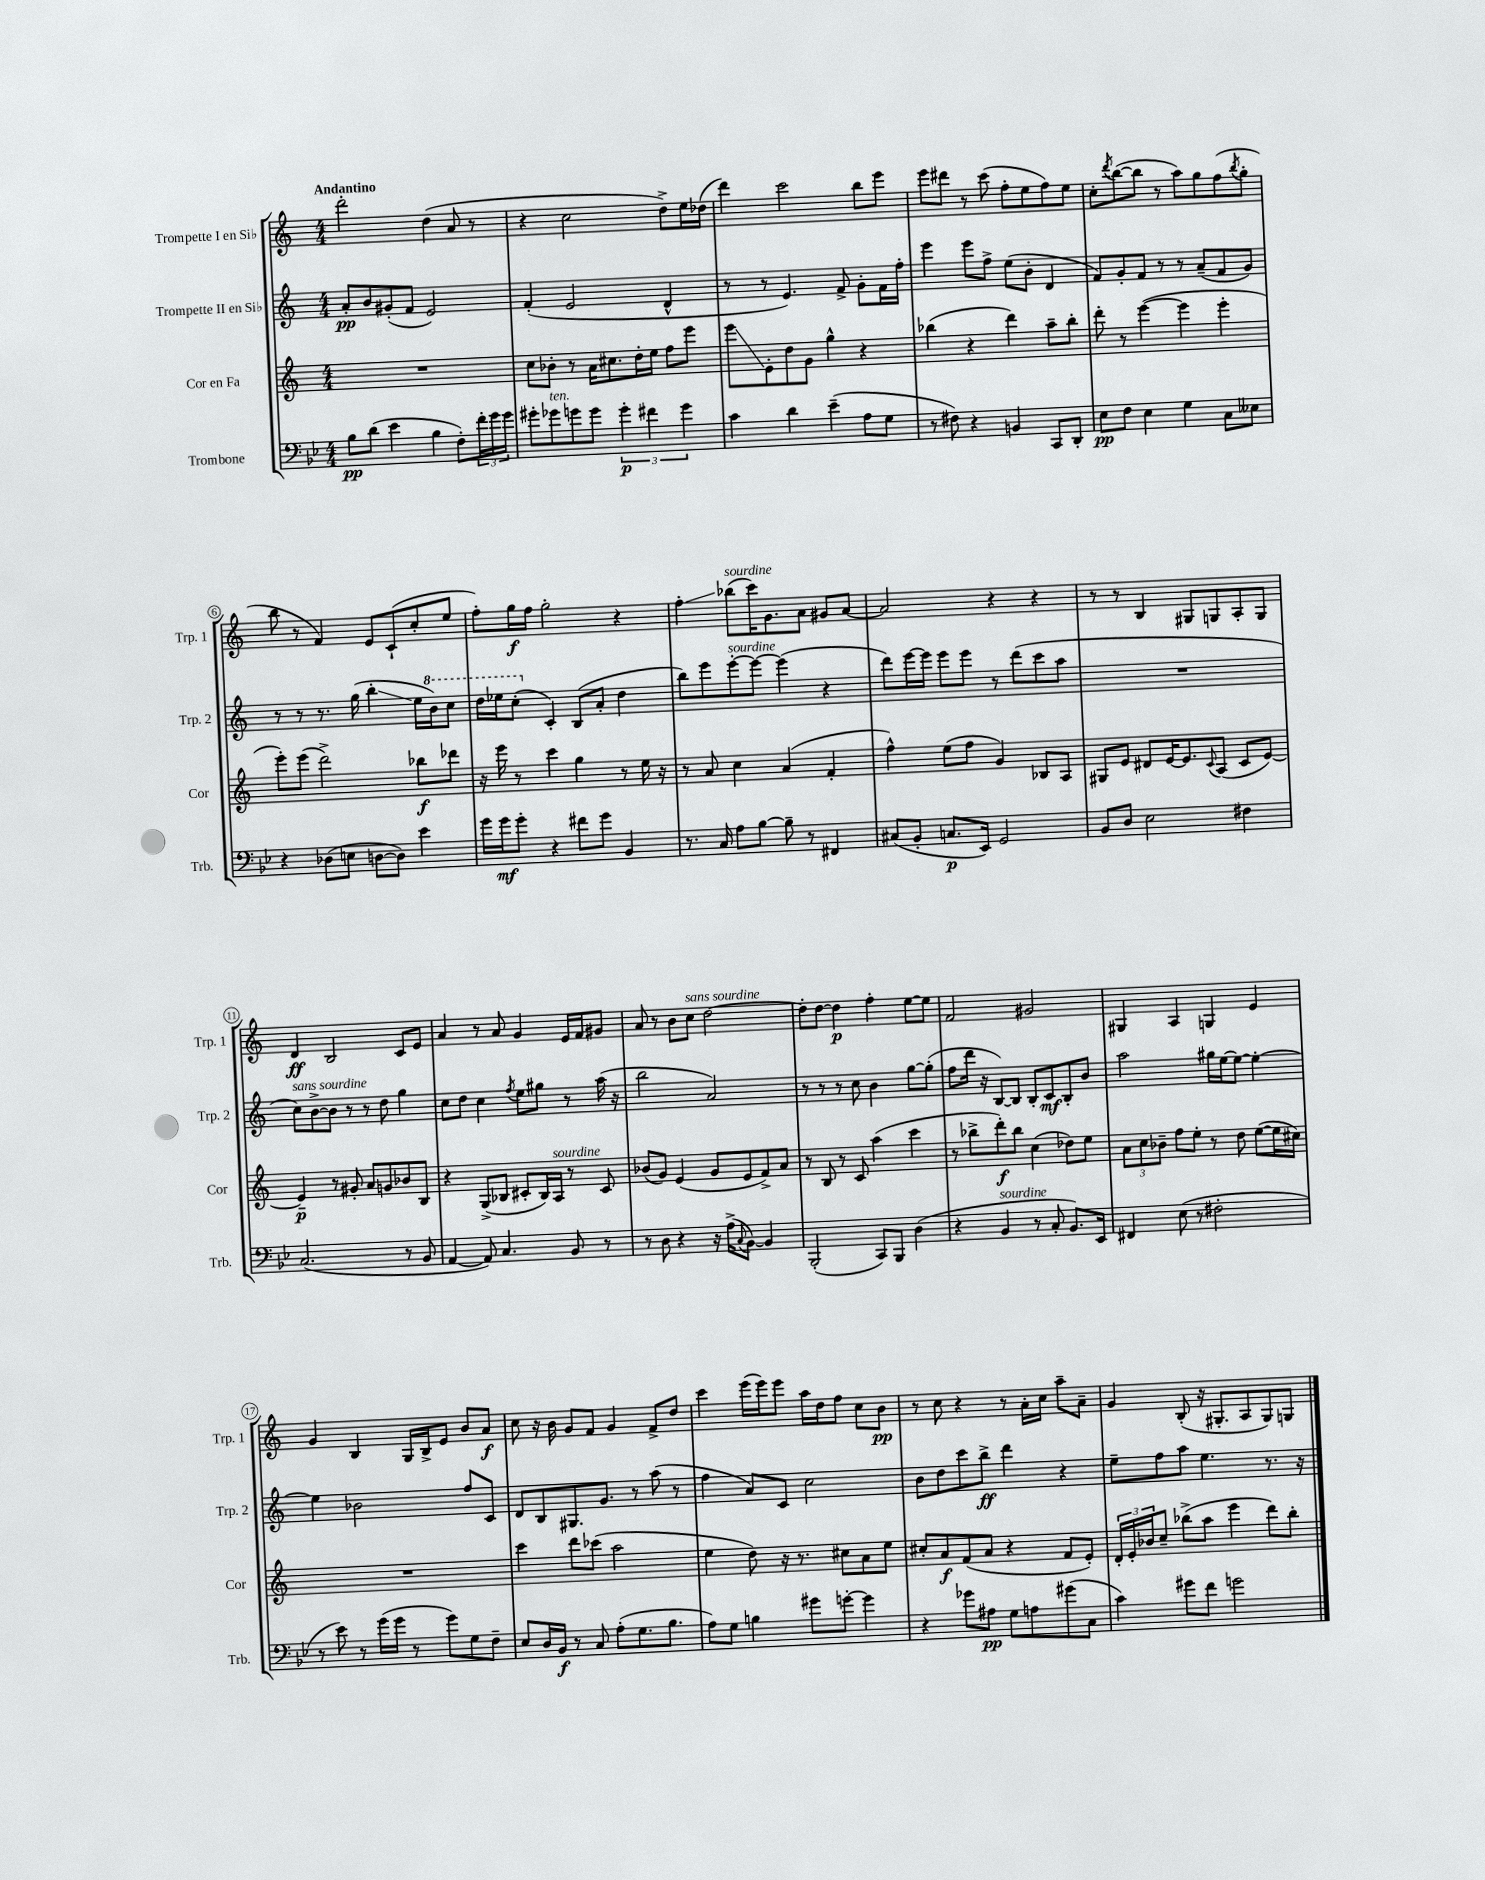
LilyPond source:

<<
\new StaffGroup <<
\new Staff = "s0" \with { instrumentName = "Trompette I en Sib" shortInstrumentName = "Trp. 1" } {
    \clef treble \key c \major \numericTimeSignature \time 4/4 \tempo "Andantino"
    d'''2-. d''4( a'8 r8 |
    r4 c''2 d''8->) e''16 des''16( |
    d'''4) c'''2 b''8 e'''8 |
    e'''8 dis'''8 r8 c'''8( f''8-. e''8 f''8) e''8 |
    c''8-. \acciaccatura { d'''8 } b''8~( b''8 r8 a''8) g''8 f''8( \acciaccatura { b''8 } g''8-. |
    b''8 r8 f'4) e'8 c'8-!( c''8-. e''8 |
    f''8-.) g''16\f f''16 g''2-. r4 |
    f''4-.\glissando bes''8^\markup { \italic "sourdine" }( c'''16) g'8. a'8 gis'8 a'8~ |
    a'2 r4 r4 |
    r8 r8 b4 gis8 g8 a8-. g8 |
    d'4\ff b2 c'8 e'8 |
    a'4 r8 a'8 g'4 e'16 f'16 gis'8 |
    a'8 r8 b'8 c''8^\markup { \italic "sans sourdine" } d''2~ |
    d''8-. d''8~ d''4\p f''4-. e''8~ e''8 |
    f'2 gis'2 |
    gis4 a4 g4 e'4 |
    g'4 b4 g16 b16-> e'8 b'8 a'8\f |
    c''8 r16 b'16 g'8 f'8 g'4 f'8-> d''8 |
    c'''4 e'''16( e'''16) e'''8 a''16 d''16 f''8 c''8 b'8\pp |
    r8 c''8 r4 r8 a'16-. c''16 a''8-- a'8-- |
    g'4 b8-.( r16 gis8.-. a8 gis8) g8 \bar "|." |
}
\new Staff = "s1" \with { instrumentName = "Trompette II en Sib" shortInstrumentName = "Trp. 2" } {
    \clef treble \key c \major \numericTimeSignature \time 4/4
    a'8-.\pp b'8 gis'8-.( f'8 e'2) |
    f'4-.( e'2 d'4-^ |
    r8 r8 e'4.) f'8-> g'8-. f'16 f''16-. |
    e'''4 e'''8 f''8-> e''8( b'8-. d'4 |
    f'8) g'8-. f'8 r8 r8 a'8--( f'8 g'8) |
    r8 r8 r8. g''16( b''4-.\glissando e''16 \ottava #1 b''16) c'''8 |
    d'''16 ees'''16 c'''8-.( \ottava #0 c'4-.) b8( a'8-. d''4 |
    b''8) e'''8 e'''8~-.^\markup { \italic "sourdine" } e'''8~ e'''4( r4 |
    d'''8) e'''16~ e'''16 e'''8 e'''8 r8 d'''8( c'''8 a''8 |
    R1 |
    c''8^\markup { \italic "sans sourdine" }) b'8~-> b'8 r8 r8 d''8 g''4 |
    c''8 d''8 c''4 \acciaccatura { f''8 } e''8 gis''8 r8 a''16( r16 |
    b''2 a'2) |
    r8 r8 r8 c''8 b'4 g''8~ g''8-.( |
    f''8 d'''16 r16 b8~) b8 b8-. c'8\mf b8-. b'8 |
    a''2 gis''16 e''16~ e''8~ e''4~-. |
    e''4 bes'2 f''8 c'8 |
    d'8 b8 gis8. g'8. r8 a''8( r8 |
    f''4 a'8) c'8 c''2 |
    b'8 d''8 c'''8 b''8->\ff d'''4 r4 |
    e''8-- f''8 a''8 e''4. r8. r16 \bar "|." |
}
\new Staff = "s2" \with { instrumentName = "Cor en Fa" shortInstrumentName = "Cor" } {
    \clef treble \key c \major \numericTimeSignature \time 4/4
    R1 |
    c''8 bes'8-. r8 a'16 cis''8. d''16-. e''16 f''8 e'''8 |
    e'''8\glissando e'8-. d''8 g'8 g''4-^ r4 |
    bes''4( r4 d'''4) a''8-- bes''8-. |
    d'''8-. r8 e'''4~( e'''4 e'''4-. |
    e'''8-.) e'''8( d'''2->) bes''8\f des'''8 |
    r16 e'''16 r8 c'''4 g''4 r8 e''16 r16 |
    r8 a'8 c''4 a'4( f'4-. |
    f''4-^) e''8( f''8 g'4) bes8 a8 |
    gis8 e'8 dis'8 e'16~ e'8. \appoggiatura { c'8 } a8( c'8 e'8~) |
    e'4--\p r8 gis'8-. a'8 g'8 bes'8 b8 |
    r4 g8->( bes8 cis'8-. bes16) a16^\markup { \italic "sourdine" } r8 cis'8 |
    bes'8( g'8) e'4( g'8 e'8 f'8->) a'8 |
    r8 b8 r8 c'8 a''4( c'''4 |
    r8 bes''8-> d'''8-.\f) bes''8 c''4( des''8) e''8 |
    \tuplet 3/2 { a'8 c''8 bes'8-- } f''8 e''8-. r8 d''8 e''8~( e''16 cis''16) |
    R1 |
    c'''4 d'''8 ces'''8( a''2 |
    e''4 d''8) r16 r8. cis''8 a'8 e''8 |
    cis''8-. a'8\f f'8( a'8 r4 f'8 e'8-.) |
    \tuplet 3/2 { d'16-. e'16-. bes'16 } c''8-- bes''8->( a''8 e'''4 d'''8) bes''8-. \bar "|." |
}
\new Staff = "s3" \with { instrumentName = "Trombone" shortInstrumentName = "Trb." } {
    \clef bass \key bes \major \numericTimeSignature \time 4/4
    bes8\pp d'8( ees'4 bes4 f8-.) \tuplet 3/2 { f'16-. g'16 g'16 } |
    gis'8-. ges'8^\markup { \italic "ten." } g'8 g'8 \tuplet 3/2 { g'4-.\p fis'4 g'4 } |
    c'4 d'4 ees'4--( a8 g8 |
    r8 fis8) r4 b,4 c,8 d,8-. |
    ees8\pp f8 ees4 g4 c8 eeses8 |
    r4 des8( e8 d8~ d8) ees'4 |
    g'16 g'16\mf g'8-. r4 fis'8 g'8 bes,4 |
    r8. c16 a8 bes8~ bes8-- r8 fis,4 |
    cis8( bes,8-. c8.\p ees,16) g,2 |
    bes,8 d8 ees2 fis4 |
    c2.( r8 bes,8 |
    a,4~ a,8) c4. bes,8 r8 |
    r8 d8 r4 r16 a16->( \appoggiatura { c8 } bes,8~) bes,4 |
    bes,,2-.( c,8) bes,,8 d4( |
    r4 bes,4^\markup { \italic "sourdine" } r8 c8-. bes,8.) ees,16 |
    fis,4 ees8( r8 fis2-. |
    r8 ees'8) r8 g'16( g'16 r8 g'8) g8 f8-- |
    ees8 d16 bes,16\f r8 c8 a8-.( g8. bes8. |
    a8) g8 b4 gis'8 g'8~-. g'4 |
    r4 ges'8 ais8\pp g8 a8 gis'8( c8 |
    c'4) gis'8 f'8 g'2 \bar "|." |
}
>>
>>
\layout { \context { \Score \override BarNumber.stencil = #(make-stencil-circler 0.1 0.3 ly:text-interface::print) } }
